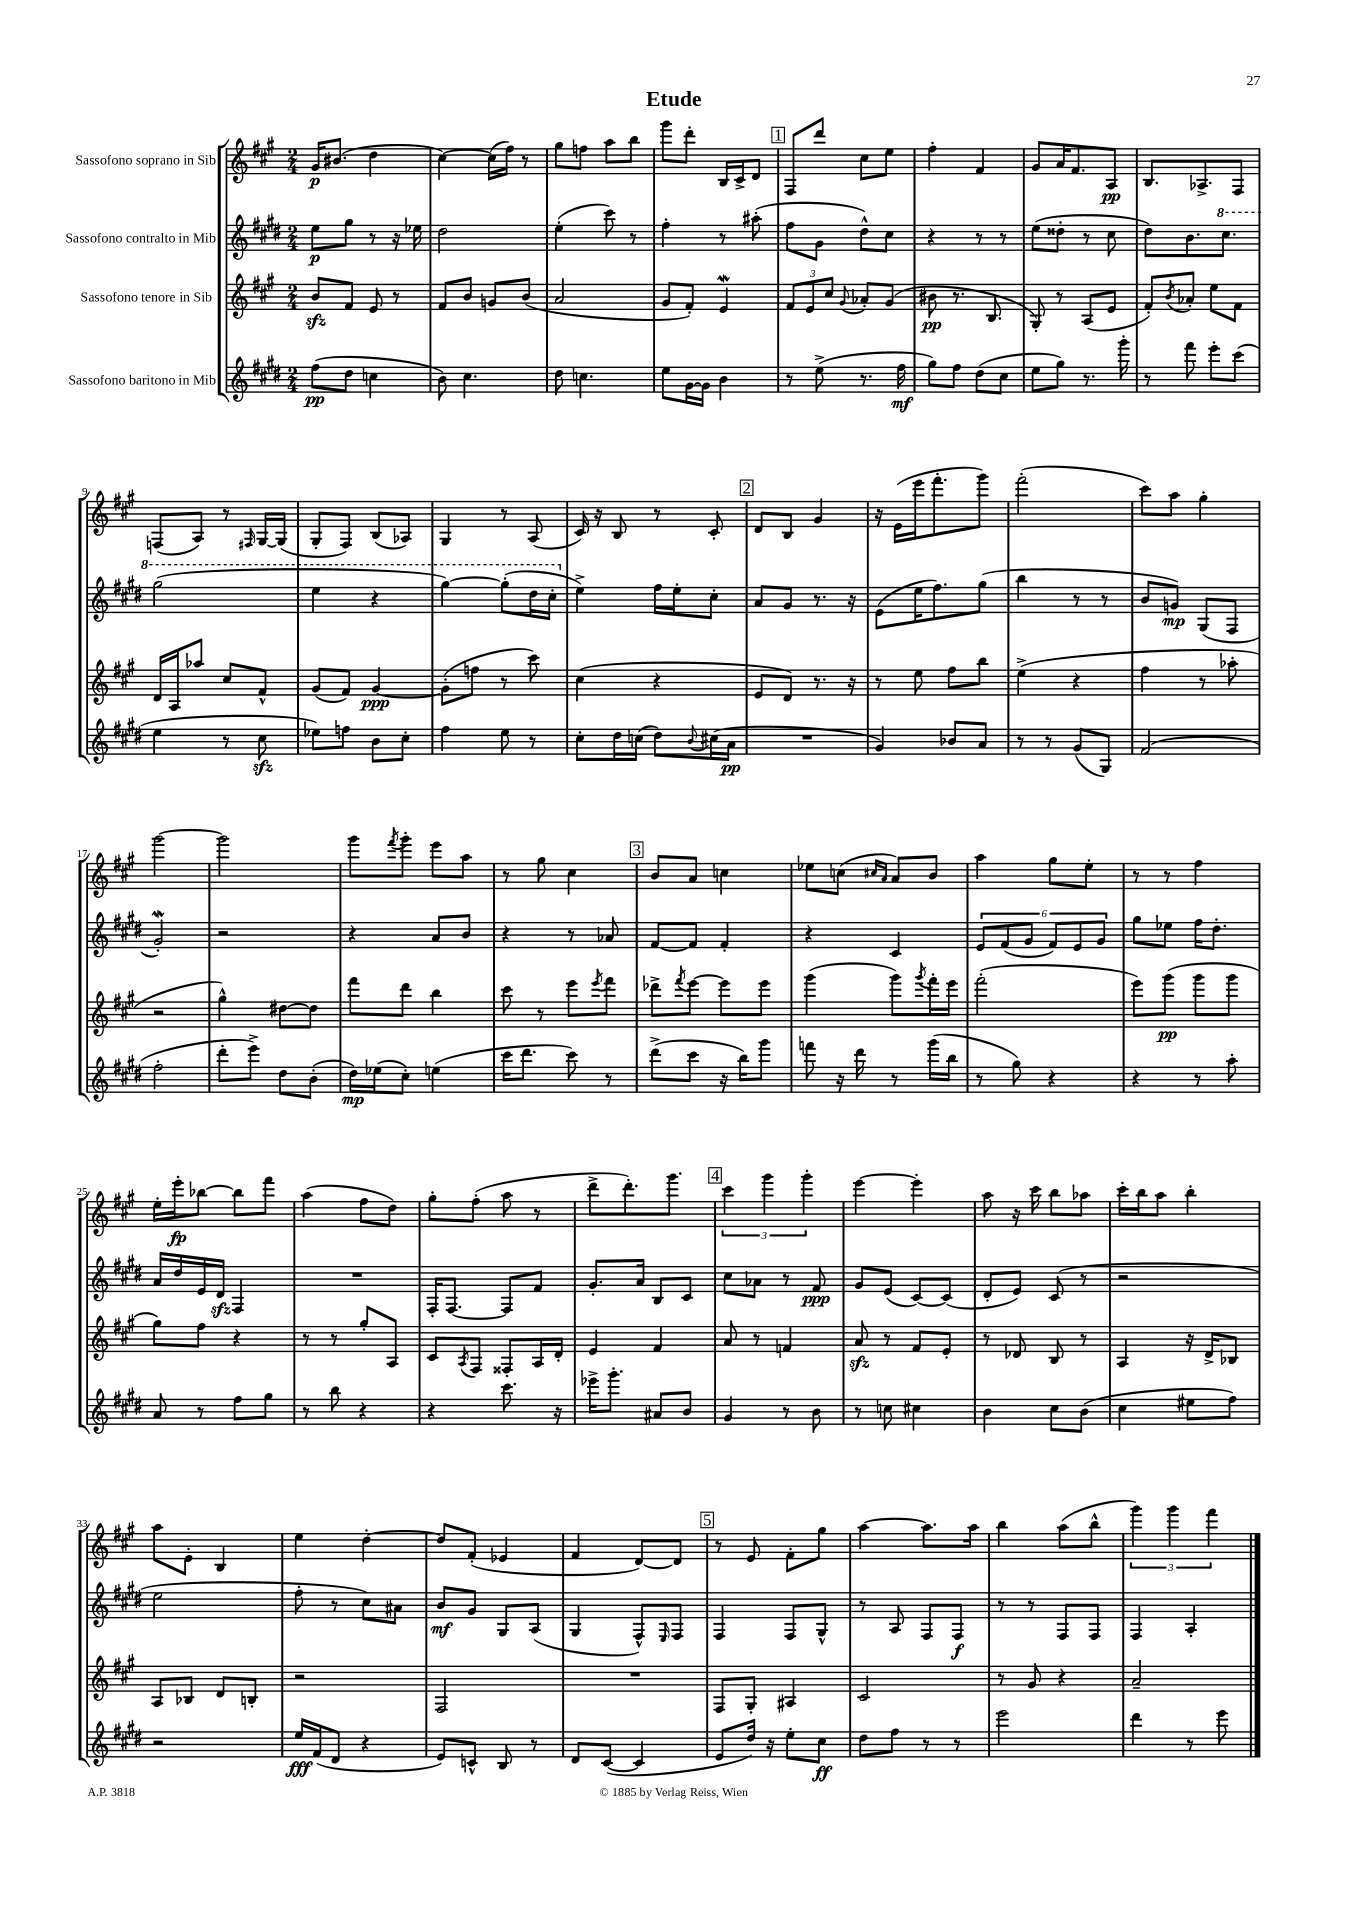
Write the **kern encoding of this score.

**kern	**kern	**kern	**kern
*staff4	*staff3	*staff2	*staff1
*clefG2	*clefG2	*clefG2	*clefG2
*k[f#c#g#d#]	*k[f#c#g#]	*k[f#c#g#d#]	*k[f#c#g#]
*M2/4	*M2/4	*M2/4	*M2/4
(8ff#	8b	8ee	16g#
.	.	.	(8.b#
8dd#	8f#	8gg#	.
4cc	8e	8r	4dd
.	8r	16r	.
.	.	16ee-	.
=	=	=	=
8b)	8f#	2dd#	[4cc#)
4.cc#	8b	.	.
.	8g	.	(16cc#]
.	.	.	16ff#)
.	(8b	.	8r
=	=	=	=
8dd#	2a	(4ee'	8gg#
4.cc	.	.	8ff
.	.	8ccc#)	8aa
.	.	8r	8bb
=	=	=	=
8ee	8g#	4ff#'	8ggg#
[16g#	8f#')	.	8ddd'
16g#]	.	.	.
4b	4e	8r	16B
.	.	.	16c#^
.	.	(8aa#'	8d
=	=	=	=
8r	12f#	8ff#	8F#
.	12e	.	.
(8ee^	.	8g#	8ddd
.	12cc#	.	.
.	8qqg#	.	.
8.r	8a-'	8dd#^^)	8cc#
.	(8g#	8cc#	8ee
16ff#	.	.	.
=	=	=	=
8gg#)	8b#	4r	4ff#'
8ff#	8.r	.	.
(8dd#	.	8r	4f#
.	8.B	.	.
8cc#	.	8r	.
=	=	=	=
8ee	8G#')	(8ee	8g#
8gg#)	8r	8dd##'	16a
.	.	.	8.f#
8.r	(8A	8r	.
.	8e	8cc#	8A
16ggg#'	.	.	.
=	=	=	=
8r	8f#')	8dd#)	8.B
.	8qb	.	.
8fff#	8a-'	8.b	.
.	.	.	8.A-^
8eee'	8ee	.	.
.	.	8.ccc#	.
(8ccc#	8f#	.	8F#
=	=	=	=
4ee	16d	(2ggg#	(8F
.	16A	.	.
.	8aa-	.	8A)
8r	8cc#	.	8r
.	.	.	16qqF#
8cc#	8f#^^	.	[16G#
.	.	.	(16G#]
=	=	=	=
8ee-)	(8g#	4eee	8G#'
8ff	8f#)	.	8F#)
8b	[4g#	4r	(8B
8cc#'	.	.	8A-)
=	=	=	=
4ff#	(8g#']	[4ggg#)	4G#
.	8ff	.	.
8ee	8r	(8ggg#']	8r
8r	8ccc#)	16ddd#	(8A
.	.	16ccc#'	.
=	=	=	=
8cc#'	(4cc#	4ee^)	16c#)
.	.	.	16r
16dd#	.	.	8B
(16cc	.	.	.
8dd#)	4r	16ff#	8r
.	.	16ee'	.
8qqb	.	.	.
(16cc#	.	8cc#'	8c#'
16a	.	.	.
=	=	=	=
2r	8e	8a	8d
.	8d)	8g#	8B
.	8.r	8.r	4g#
.	16r	16r	.
=	=	=	=
4g#)	8r	(8e	16r
.	.	.	(16e
.	8ee	16ee	16eee
.	.	8.ff#)	8.fff#'
8b-	8ff#	.	.
8a	8bb	(8gg#	8ggg#)
=	=	=	=
8r	(4ee^	4bb	(2fff#'
8r	.	.	.
(8g#	4r	8r	.
8G#)	.	8r	.
=	=	=	=
(2f#	4ff#	8b	8ccc#)
.	.	8g)	8aa
.	8r	(8G#	4gg#'
.	8aa-'	8F#	.
=	=	=	=
2ff#'	2r	2g#')	[2ggg#
=	=	=	=
8ddd#'	4gg#^^)	2r	2ggg#]
8eee^)	.	.	.
8dd#	[8dd#	.	.
(8b'	8dd#]	.	.
=	=	=	=
16dd#)	8fff#	4r	8ggg#
(16ee-	.	.	.
.	.	.	8qfff#
8cc#')	8ddd	.	8ggg#'
(4ee	4bb	8a	8eee
.	.	8b	8aa
=	=	=	=
16ccc#	8ccc#	4r	8r
8.ddd#	.	.	.
.	8r	.	8gg#
8ccc#)	8eee	8r	4cc#
.	8qeee	.	.
8r	8fff#	8a-	.
=	=	=	=
(8ddd#^	8ddd-^	[8f#	8b
.	8qfff#	.	.
8ccc#	[8eee	8f#]	8a
16r	8eee]	4f#'	4cc
16bb)	.	.	.
8ggg#	8eee	.	.
=	=	=	=
8fff	(4ggg#	4r	8ee-
16r	.	.	(8cc
16ddd#	.	.	.
.	.	.	16qqcc#
.	.	.	16qqa
8r	8ggg#)	4c#	8a)
.	8qggg#	.	.
(16ggg#	16fff#'	.	8b
16bb	16eee	.	.
=	=	=	=
8r	(2fff#'	12e	4aa
.	.	(12f#	.
8gg#)	.	.	.
.	.	12g#	.
4r	.	12f#)	8gg#
.	.	12e	.
.	.	.	8ee'
.	.	12g#	.
=	=	=	=
4r	8eee)	8gg#	8r
.	(8ggg#	8ee-	8r
8r	8ggg#	16ff#	4ff#
.	.	8.dd#'	.
8aa'	8ggg#	.	.
=	=	=	=
8a	8gg#)	16a	16ee'
.	.	16dd#	16eee'
8r	8ff#	16e	[8bb-
.	.	16d#	.
8ff#	4r	4F#	8bb-]
8gg#	.	.	8fff#
=	=	=	=
8r	8r	2r	(4aa
8bb	8r	.	.
4r	8gg#'	.	8ff#
.	8A	.	8dd)
=	=	=	=
4r	8c#	16F#'	8gg#'
.	.	[8.F#	.
.	8qA	.	.
.	8F#	.	(8ff#'
8.ccc#	8F##'	8F#]	8aa
.	16A	8f#	8r
16r	16d'	.	.
=	=	=	=
16eee-^	4e	8.g#'	8ddd^
8.ggg#'	.	.	.
.	.	.	8.ddd')
.	.	16a	.
8a#	4f#	8B	.
.	.	.	8.ggg#
8b	.	8c#	.
=	=	=	=
4g#	8a	8cc#	6ccc#
.	8r	8a-	.
.	.	.	6ggg#
8r	4f	8r	.
.	.	.	6ggg#'
8b	.	8f#	.
=	=	=	=
8r	8a	8g#	[4eee
8cc	8r	(8e	.
4cc#	8f#	[8c#)	4eee']
.	8e'	(8c#]	.
=	=	=	=
4b	8r	8d#'	8aa
.	8d-	8e)	16r
.	.	.	16ccc#
8cc#	8B	(8c#	8bb
(8b	8r	8r	8aa-
=	=	=	=
4cc#	4A	2r	16ccc#'
.	.	.	16bb
.	.	.	8aa
8ee#	16r	.	4bb'
.	16d^	.	.
8ff#)	8B-	.	.
=	=	=	=
2r	8A	2ee	8aa
.	8B-	.	8e'
.	8d	.	4B
.	8B'	.	.
=	=	=	=
16ee	2r	8ff#'	4ee
(16f#	.	.	.
8d#	.	8r	.
4r	.	8cc#)	[4dd'
.	.	8a#	.
=	=	=	=
8e)	2F#	8b	8dd]
8c^^	.	8g#	(8f#'
8B	.	8G#	4e-
8r	.	(8A	.
=	=	=	=
8d#	2r	4G#	4f#
([8c#	.	.	.
4c#]	.	8F#^^)	[8d)
.	.	16qqE	.
.	.	8F#	8d]
=	=	=	=
8e	8F#	4F#	8r
16dd#)	8G#'	.	8e
16r	.	.	.
8ee'	4A#	8F#	8f#'
8cc#	.	8G#^^	8gg#
=	=	=	=
8dd#	2c#	8r	[4aa
8ff#	.	8A	.
8r	.	8F#	8.aa]
8r	.	8F#	.
.	.	.	16aa
=	=	=	=
2eee	8r	8r	4bb
.	8g#	8r	.
.	4r	8F#	(8aa
.	.	8F#	8bb^^
=	=	=	=
4ddd#	2a~	4F#	6ggg#)
.	.	.	6ggg#
8r	.	4A'	.
.	.	.	6fff#
8eee	.	.	.
==	==	==	==
*-	*-	*-	*-
